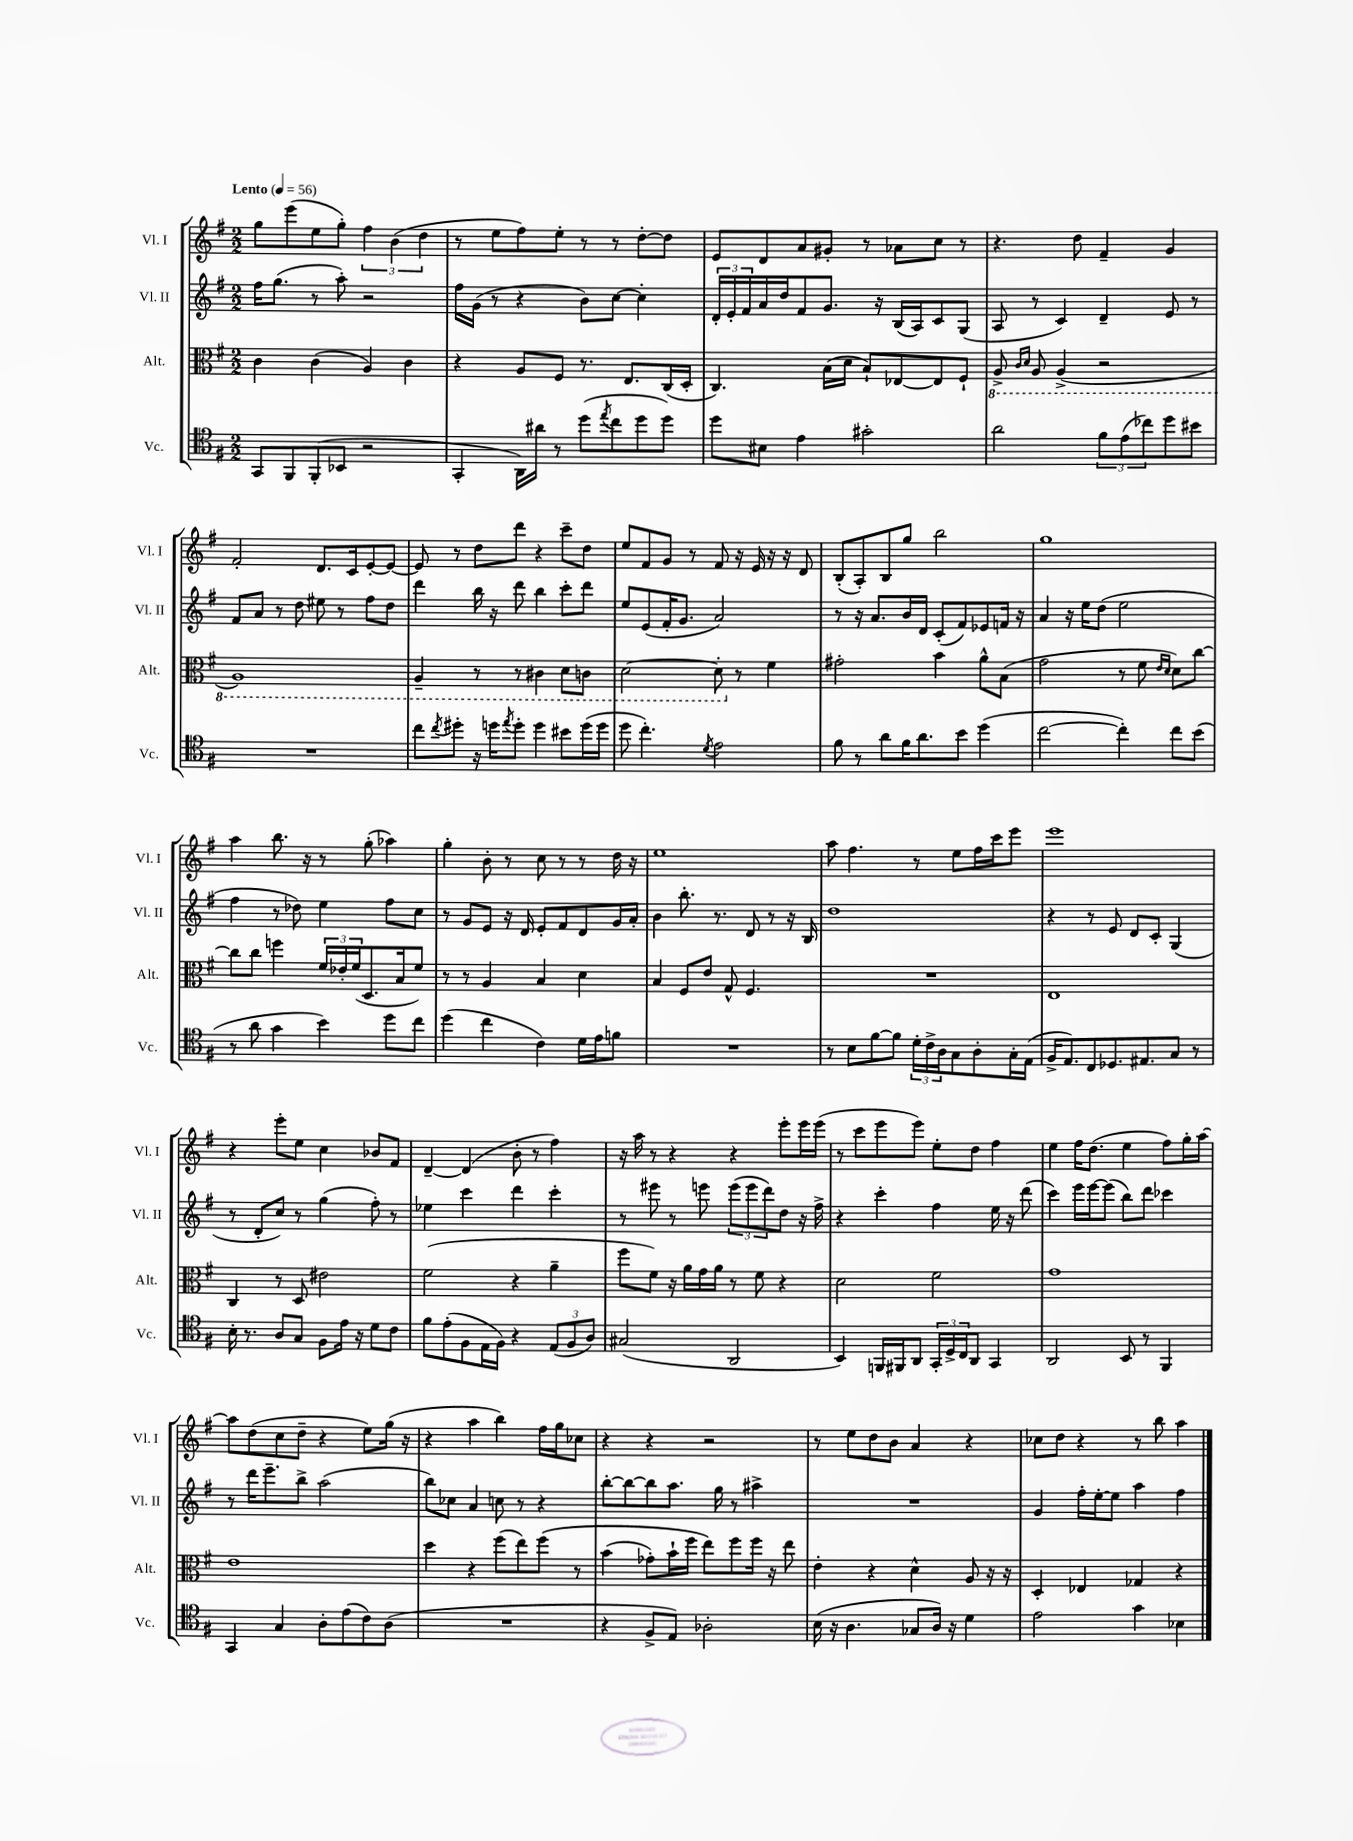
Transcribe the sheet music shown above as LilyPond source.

<<
\new StaffGroup <<
\new Staff = "s0" \with { instrumentName = "Vl. I" shortInstrumentName = "Vl. I" } {
    \clef treble \key g \major \numericTimeSignature \time 2/2 \tempo "Lento" 4 = 56
    g''8 e'''8( e''8 g''8-.) \tuplet 3/2 { fis''4 b'4( d''4 } |
    r8 e''8 fis''8) e''8-. r8 r8 d''8~-. d''8 |
    e'8 d'8 a'8 gis'8-. r8 aes'8 c''8 r8 |
    r4. d''8 fis'4-- g'4 |
    fis'2-. d'8. c'16 e'8~-. e'8~ |
    e'8 r8 d''8 d'''8 r4 c'''8-- d''8 |
    e''8 fis'8 g'8 r8 fis'8 r16 e'16 r16 r16 d'8 |
    b8-.( a8-.) b8 g''8 b''2 |
    g''1 |
    a''4 b''8. r16 r8 g''8-.( aes''4) |
    g''4-. b'8-. r8 c''8 r8 r8 d''16 r16 |
    e''1 |
    a''8 fis''4. r8 e''8 fis''16 c'''16 e'''8 |
    e'''1 |
    r4 e'''8-. e''8 c''4 bes'8 fis'8 |
    d'4~-- d'4( b'8-. r8 fis''4) |
    r16 a''16 r8 r4 r4 e'''8-. e'''16 e'''16( |
    r8 c'''8 e'''8 e'''8) e''8-. d''8 fis''4 |
    e''4 fis''16 d''8.( e''4 fis''8) g''16-. a''16~ |
    a''8 d''8( c''8 d''8-- r4 e''8) g''16( r16 |
    r4 a''4 b''4) fis''16 g''16 ces''8 |
    r4 r4 r2 |
    r8 e''8 d''8 b'8 a'4 r4 |
    ces''8 d''8 r4 r8 b''8 a''4 \bar "|." |
}
\new Staff = "s1" \with { instrumentName = "Vl. II" shortInstrumentName = "Vl. II" } {
    \clef treble \key g \major \numericTimeSignature \time 2/2
    fis''16 g''8.( r8 a''8-.) r2 |
    fis''16 g'16( r8 r4 b'8) c''8~ c''4-. |
    \tuplet 3/2 { d'16-. e'16-. fis'16 } a'16 d''16 fis'8 g'8. r16 b16( a16) c'8 g8( |
    a8 r8 c'4) d'4-- e'8 r8 |
    fis'8 a'8 r8 d''8 eis''8 r8 fis''8 d''8 |
    d'''4 b''16 r16 d'''8 b''4 c'''8-. d'''8 |
    e''8 e'8( fis'16-. g'8. a'2) |
    r8 r16 a'8. b'16 d'16 c'8-.( fis'8) ees'8 f'16 r16 |
    a'4 r16 e''16 d''8( e''2 |
    fis''4 r8 des''8) e''4 fis''8 c''8 |
    r8 g'8 e'8 r16 d'16 e'8-. fis'8 d'8 g'16 a'16-. |
    b'4 b''8.-. r8. d'8 r8 r16 b16 |
    d''1 |
    r4 r8 e'8 d'8 c'8-. g4( |
    r8 d'8-. c''8) r8 g''4( fis''8-.) r8 |
    ees''4 c'''4 d'''4 c'''4-. |
    r8 eis'''8 r8 e'''8 \tuplet 3/2 { e'''8( e'''8 d'''8) } d''8 r16 fis''16-> |
    r4 c'''4-. fis''4 e''16 r16 d'''8( |
    c'''4) e'''16 e'''16~ e'''8( b''8) d'''8 ces'''4 |
    r8 d'''16 e'''8.-- b''8-> a''2( |
    b''8) ces''8 a'4 c''8 r8 r4 |
    b''8~-. b''8~ b''8 a''8. g''16 r8 ais''4-> |
    R1 |
    g'4 fis''16-. e''16~-. e''8 a''4 fis''4 \bar "|." |
}
\new Staff = "s2" \with { instrumentName = "Alt." shortInstrumentName = "Alt." } {
    \clef alto \key g \major \numericTimeSignature \time 2/2
    c'4 c'4( a4) c'4 |
    r4 a8 fis8 r8. e8. c16( d16-. |
    c4.) b16( d'16 b8-!) ees8~ ees8 fis8-! |
    \ottava #-1 a,8-> \grace { c16 d16 } a,8 a,4->( r2 |
    a,1) |
    a,4-- r8 r8 cis4 d8 c8 |
    d2~ d8-. \ottava #0 r8 fis'4 |
    gis'2-. b'4 a'8-^ b8( |
    g'2 r8 fis'8 \grace { e'16 d'16 } d'8) c''8~ |
    c''8 c''8 f''4 \tuplet 3/2 { fis'16 ees'16-. fis'16( } d8. b16 fis'8) |
    r8 r8 a4 b4 d'4 |
    b4 fis8 e'8 g8-^ fis4. |
    R1 |
    e1 |
    c4 r8 d8 eis'2 |
    fis'2( r4 a'4-- |
    fis''8 fis'8) r16 a'16 g'16 a'16 r8 fis'8 r4 |
    d'2 fis'2 |
    g'1 |
    e'1 |
    d''4 r4 fis''8( e''8) fis''8\( r8 |
    b'4( ges'8-.) b'16-! fis''16 e''8\) fis''8 fis''16 r16 e''8 |
    e'4-. r4 d'4-^ a8 r16 r16 |
    d4-. ees4 ges4 r4 \bar "|." |
}
\new Staff = "s3" \with { instrumentName = "Vc." shortInstrumentName = "Vc." } {
    \clef tenor \key g \major \numericTimeSignature \time 2/2
    g,8 fis,8 fis,8-.( bes,8 r2 |
    g,4-. a,16) ais'16 r8 d''8( \acciaccatura { e''8 } c''8 d''8 d''8) |
    d''8 bis8 e'4 gis'2-. |
    a'2 \tuplet 3/2 { fis'8 e'8( ces''8) } d''8 bis'8 |
    R1 |
    c''8 \acciaccatura { c''8 } dis''8-. r16 d''16 \acciaccatura { e''8 } d''8-. d''4 bis'8 d''16( d''16 |
    d''8 c''4.-.) \acciaccatura { d'8 } e'2 |
    fis'8 r8 a'8 fis'16 a'8. b'8 d''4( |
    c''2~ c''4-.) c''8 b'8( |
    r8 a'8 g'4 b'4) d''8 c''8 |
    d''4( c''4 c'4) d'16 e'16 f'8 |
    R1 |
    r8 b8 fis'8~ fis'8 \tuplet 3/2 { d'16-. c'16-> a16 } g8 a8-. g16-. e16( |
    fis16-> e8.) c8 des8. eis8. g8 r8 |
    b16-. r8. a8 g8 fis8 e'16 r16 d'8 c'8 |
    fis'8 e'8-.( fis8 e16 fis16) r4 \tuplet 3/2 { e8( fis8 a8) } |
    gis2( a,2 |
    b,4) f,16 fis,16 a,8 \tuplet 3/2 { g,16-. d16-> c16 } a,8 g,4 |
    a,2 b,8 r8 fis,4 |
    g,4 g4 a8-. e'8( c'8) a8( |
    R1 |
    r4 fis8-> e8) aes2-. |
    b16( r16 a4. ges8 a16) r16 d'4 |
    e'2 g'4 bes4 \bar "|." |
}
>>
>>
\layout { \context { \Score \remove "Bar_number_engraver" } }
